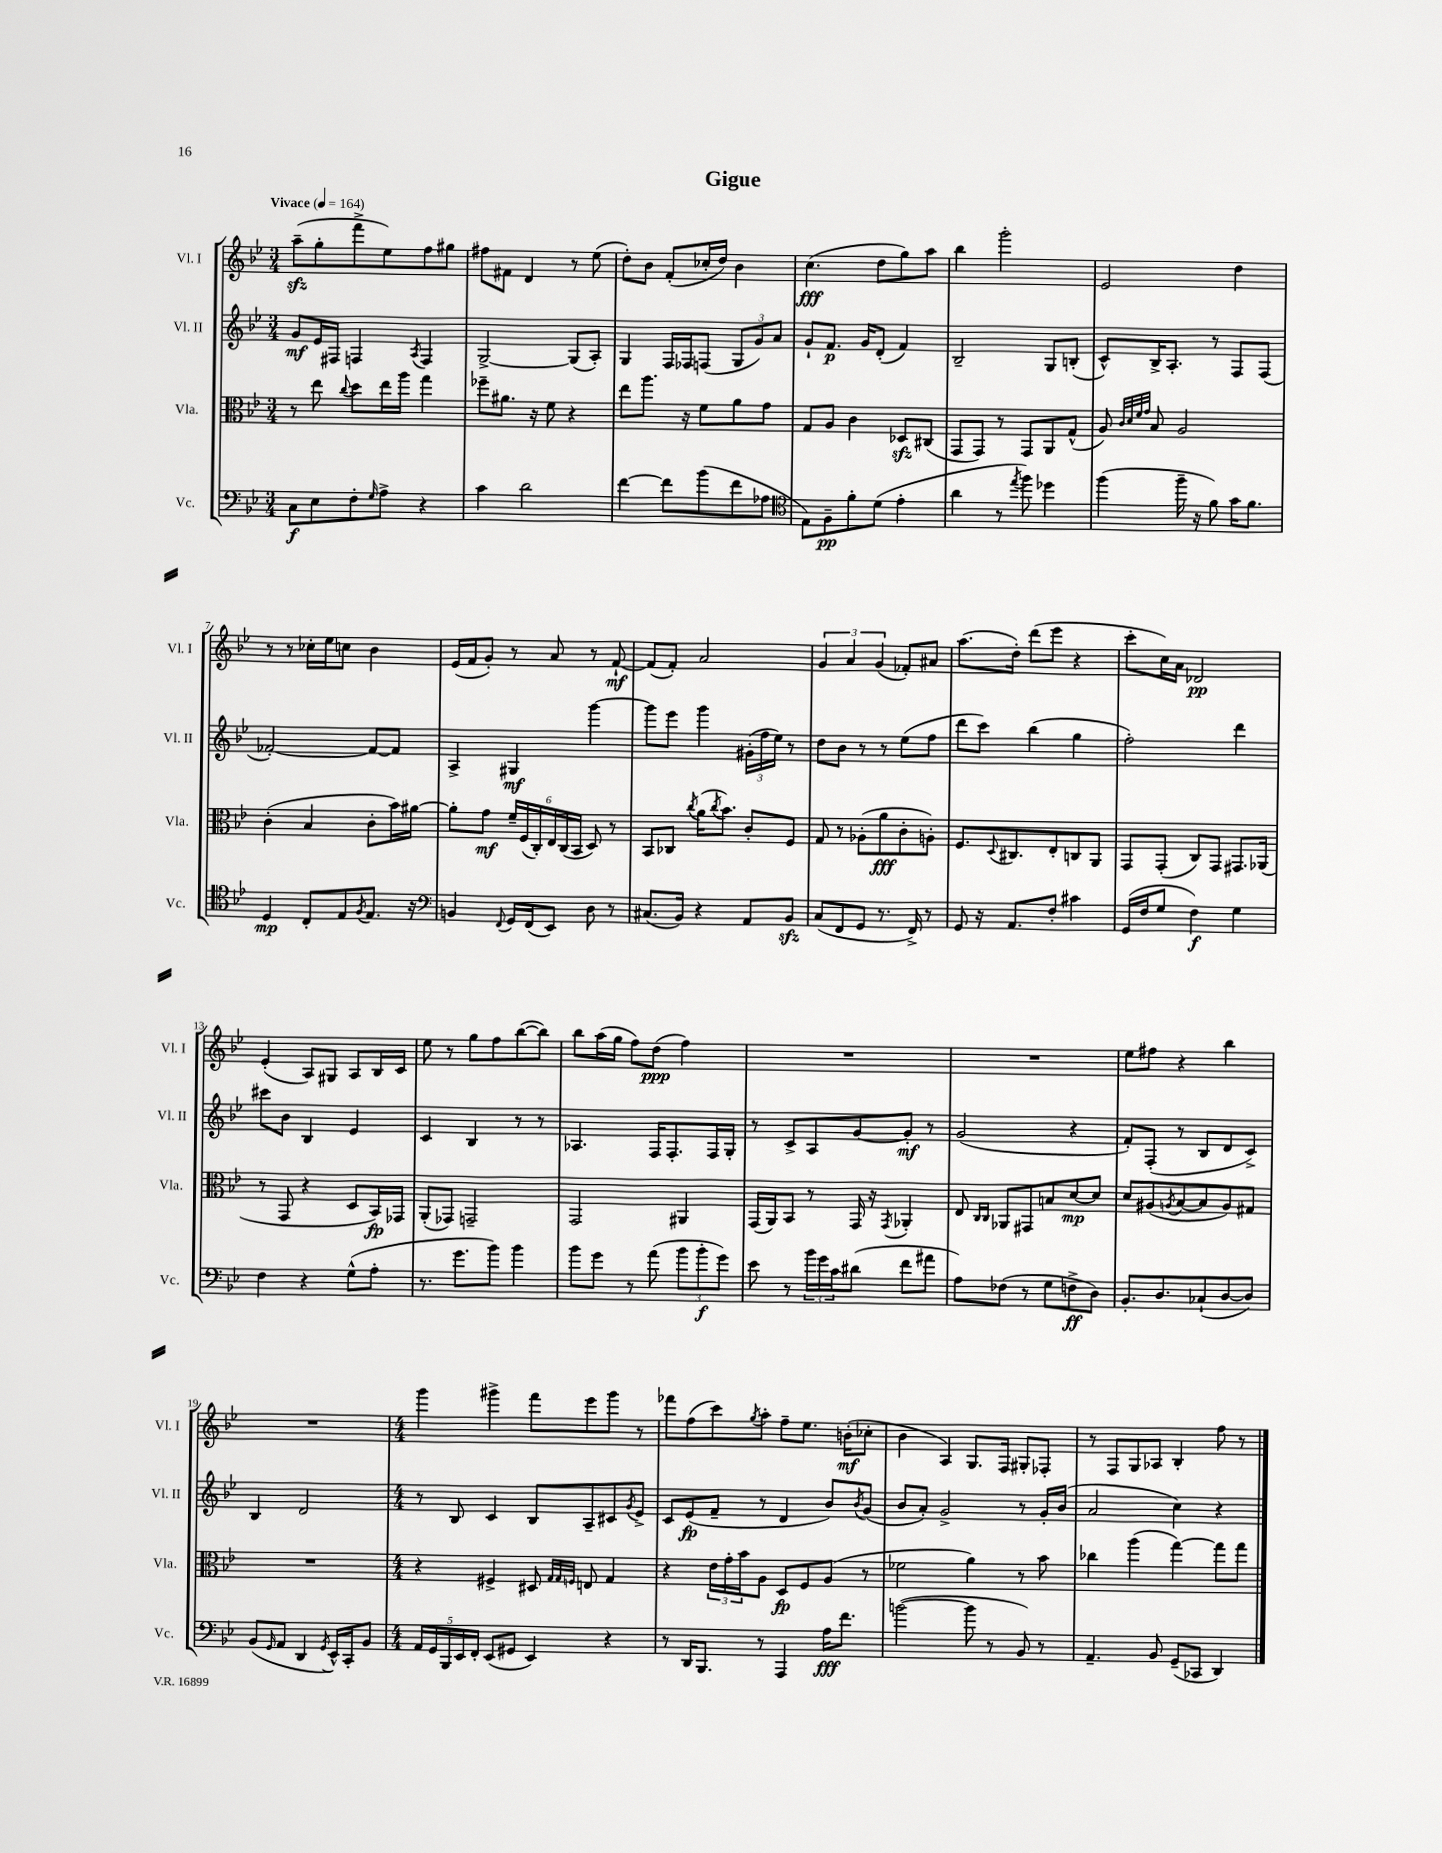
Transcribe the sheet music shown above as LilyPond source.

\header { title = "Gigue" }
<<
\new StaffGroup <<
\new Staff = "s0" \with { instrumentName = "Vl. I" shortInstrumentName = "Vl. I" } {
    \clef treble \key bes \major \numericTimeSignature \time 3/4 \tempo "Vivace" 4 = 164
    a''8--\sfz( g''8-. f'''8-> ees''8) f''8 gis''8 |
    fis''8 fis'8 d'4 r8 ees''8( |
    d''8-.) bes'8 f'8-.( ces''16-. d''16) bes'4 |
    c''4.\fff( d''8 g''8) a''8 |
    bes''4 g'''2-. |
    ees'2 d''4 |
    r8 r8 ces''16-. ees''16 c''8 bes'4 |
    ees'16( f'16 g'8-.) r8 a'8 r8 f'8~-!\mf |
    f'8( f'8-.) a'2 |
    \tuplet 3/2 { g'4 a'4 g'4( } fes'8-.) ais'8 |
    a''8.( d''16-.) d'''8( ees'''8 r4 |
    c'''8-. c''16) a'16 des'2\pp |
    ees'4-.( a8) gis8 a8 bes16 c'16 |
    ees''8 r8 g''8 f''8 bes''8~( bes''8) |
    bes''8 a''16( g''16 f''8) d''8\ppp( f''4) |
    R2. |
    R2. |
    ees''8 fis''8 r4 bes''4 |
    R2. |
    \numericTimeSignature \time 4/4 g'''4 gis'''4-> f'''8 ees'''8 gis'''8 r8 |
    fes'''8 f''8( c'''8) \acciaccatura { g''8 } a''8-. f''8-- ees''8. b'16-.\mf( ces''8-. |
    bes'4 a4) g8. f16 gis8-. fes8-. |
    r8 f8 g8 aes8 bes4-. f''8 r8 \bar "|." |
}
\new Staff = "s1" \with { instrumentName = "Vl. II" shortInstrumentName = "Vl. II" } {
    \clef treble \key bes \major \numericTimeSignature \time 3/4
    g'8\mf ees'16 fis16 f4 \acciaccatura { a8 } f4 |
    g2~-> g8( a8-.) |
    g4 f16 fes16 f8( \tuplet 3/2 { g8 g'8) a'8 } |
    g'8-! f'8.\p g'16 d'8-.( f'4) |
    bes2-- g8 b8-.( |
    c'8-^) bes16-> a8.-. r8 f8 f8( |
    fes'2~-.) fes'8~ fes'8 |
    a4-> gis4\mf g'''4~ |
    g'''8 ees'''8 g'''4 \tuplet 3/2 { gis'16-.( f''16 ees''16) } r8 |
    d''8 bes'8 r8 r8 ees''8( f''8 |
    d'''8 c'''8) bes''4( g''4 |
    f''2-.) d'''4 |
    cis'''8 bes'8 bes4 ees'4 |
    c'4 bes4 r8 r8 |
    aes4. f16 f8.-. f16 g16-. |
    r8 c'8-> a8 g'8~ g'8-.\mf r8 |
    g'2( r4 |
    f'8-.) f8-.( r8 bes8 d'8 c'8->) |
    bes4 d'2 |
    \numericTimeSignature \time 4/4 r8 bes8 c'4 bes8 a8-- cis'8 \acciaccatura { g'8 } ees'8-> |
    c'8 ees'8\fp( f'8-- r8 d'4 bes'8) \acciaccatura { bes'8 } g'8( |
    bes'8 a'8-.) g'2-> r8 g'16-. bes'16( |
    a'2 c''4) r4 \bar "|." |
}
\new Staff = "s2" \with { instrumentName = "Vla." shortInstrumentName = "Vla." } {
    \clef alto \key bes \major \numericTimeSignature \time 3/4
    r8 ees''8 \appoggiatura { c''8 } d''8 ees''16 a''16 g''4 |
    fes''8-- ais'8. r16 f'8 r4 |
    ees''8 a''8. r16 f'8 a'8 g'8 |
    g8 a8 c'4 des8\sfz cis8( |
    g,8 g,8) r8 g,8 a,8 g8-^( |
    a8) \grace { c'32 d'32 f'32 g'32 } bes8 a2 |
    c'4-.( bes4 c'8-. bes'16) ais'16~ |
    ais'8-. g'8\mf \tuplet 6/4 { f'16-- f16( c16-.) ees16 c16( bes,16 } d8) r8 |
    bes,8 ces8 \acciaccatura { c''8 } a'16( \acciaccatura { c''8 } bes'8.) c'8-. f8 |
    g8 r8 aes8-.( a'8\fff c'8-. a8-.) |
    f8. \appoggiatura { d8 } cis8. ees8-. c8 a,8 |
    g,8 g,8-.( c8) g,8 gis,8. aes,16( |
    r8 g,8 r4 d8 bes,16\fp) ges,16 |
    a,8-.( ges,8) g,2-- |
    g,2 ais,4 |
    g,16( a,16) bes,8 r8 g,16 r16 \acciaccatura { g,8 } aes,4-. |
    ees8 \grace { c16 c16 } aes,8 gis,8 b8 d'8~\mp d'8 |
    d'8 ais8( \acciaccatura { a8 } bes8~ bes8 a8) gis8 |
    R2. |
    \numericTimeSignature \time 4/4 r4 fis4-> dis8 \grace { g32 g32 f32 } e8 g4 |
    r4 \tuplet 3/2 { ees'16 g'16-. bes'16 } a8 d8\fp f8 a8( r8 |
    fes'2 a'4) r8 bes'8 |
    ces''4 a''4( g''4~) g''8 g''8 \bar "|." |
}
\new Staff = "s3" \with { instrumentName = "Vc." shortInstrumentName = "Vc." } {
    \clef bass \key bes \major \numericTimeSignature \time 3/4
    c8\f ees8 f8-. \grace { g16 } a8-> r4 |
    c'4 d'2 |
    f'4~ f'8 bes'8( f'8 aes8 |
    \clef tenor ees8) f8--\pp f'8-. d'8( ees'4-. |
    a'4 r8 \acciaccatura { ees''8 } f''8) des''4 |
    f''4( f''16-- r16 f'8) g'16 f'8. |
    d4\mp c8-. ees8 \acciaccatura { f8 } ees8. r16 |
    \clef bass b,4 \appoggiatura { f,8 } g,16 f,16( ees,8) d8 r8 |
    cis8.( bes,16) r4 a,8 bes,8\sfz |
    c8( f,8 g,8 r8. f,16->) r8 |
    g,8 r16 a,8. f8-. cis'4 |
    g,16( f16 g8 f4\f) g4 |
    f4 r4 g8-^( a8-. |
    r8. g'8. bes'8) bes'4 |
    bes'8 g'8 r8 a'8( \tuplet 3/2 { bes'8 bes'8-.\f g'8) } |
    ees'8 r8 \tuplet 3/2 { bes'16 g'16 c'16 } dis'8( f'8 ais'8 |
    a8) fes8( r8 g8 f8->\ff d8) |
    bes,8.-. d8. ces8-!( d8~ d8) |
    bes,8( \grace { g,16 } a,8 d,4 \acciaccatura { g,8 } ees,16-^) c,16-. bes,8 |
    \numericTimeSignature \time 4/4 \tuplet 5/4 { a,16 g,16 bes,,16 ees,16 f,16-. } ees,8( gis,8 ees,4) r4 |
    r8 d,16 bes,,8. r8 a,,4 a16\fff f'8. |
    b'2~( b'8 r8 bes,8) r8 |
    a,4.-- bes,8 g,8--( ces,8 d,4) \bar "|." |
}
>>
>>
